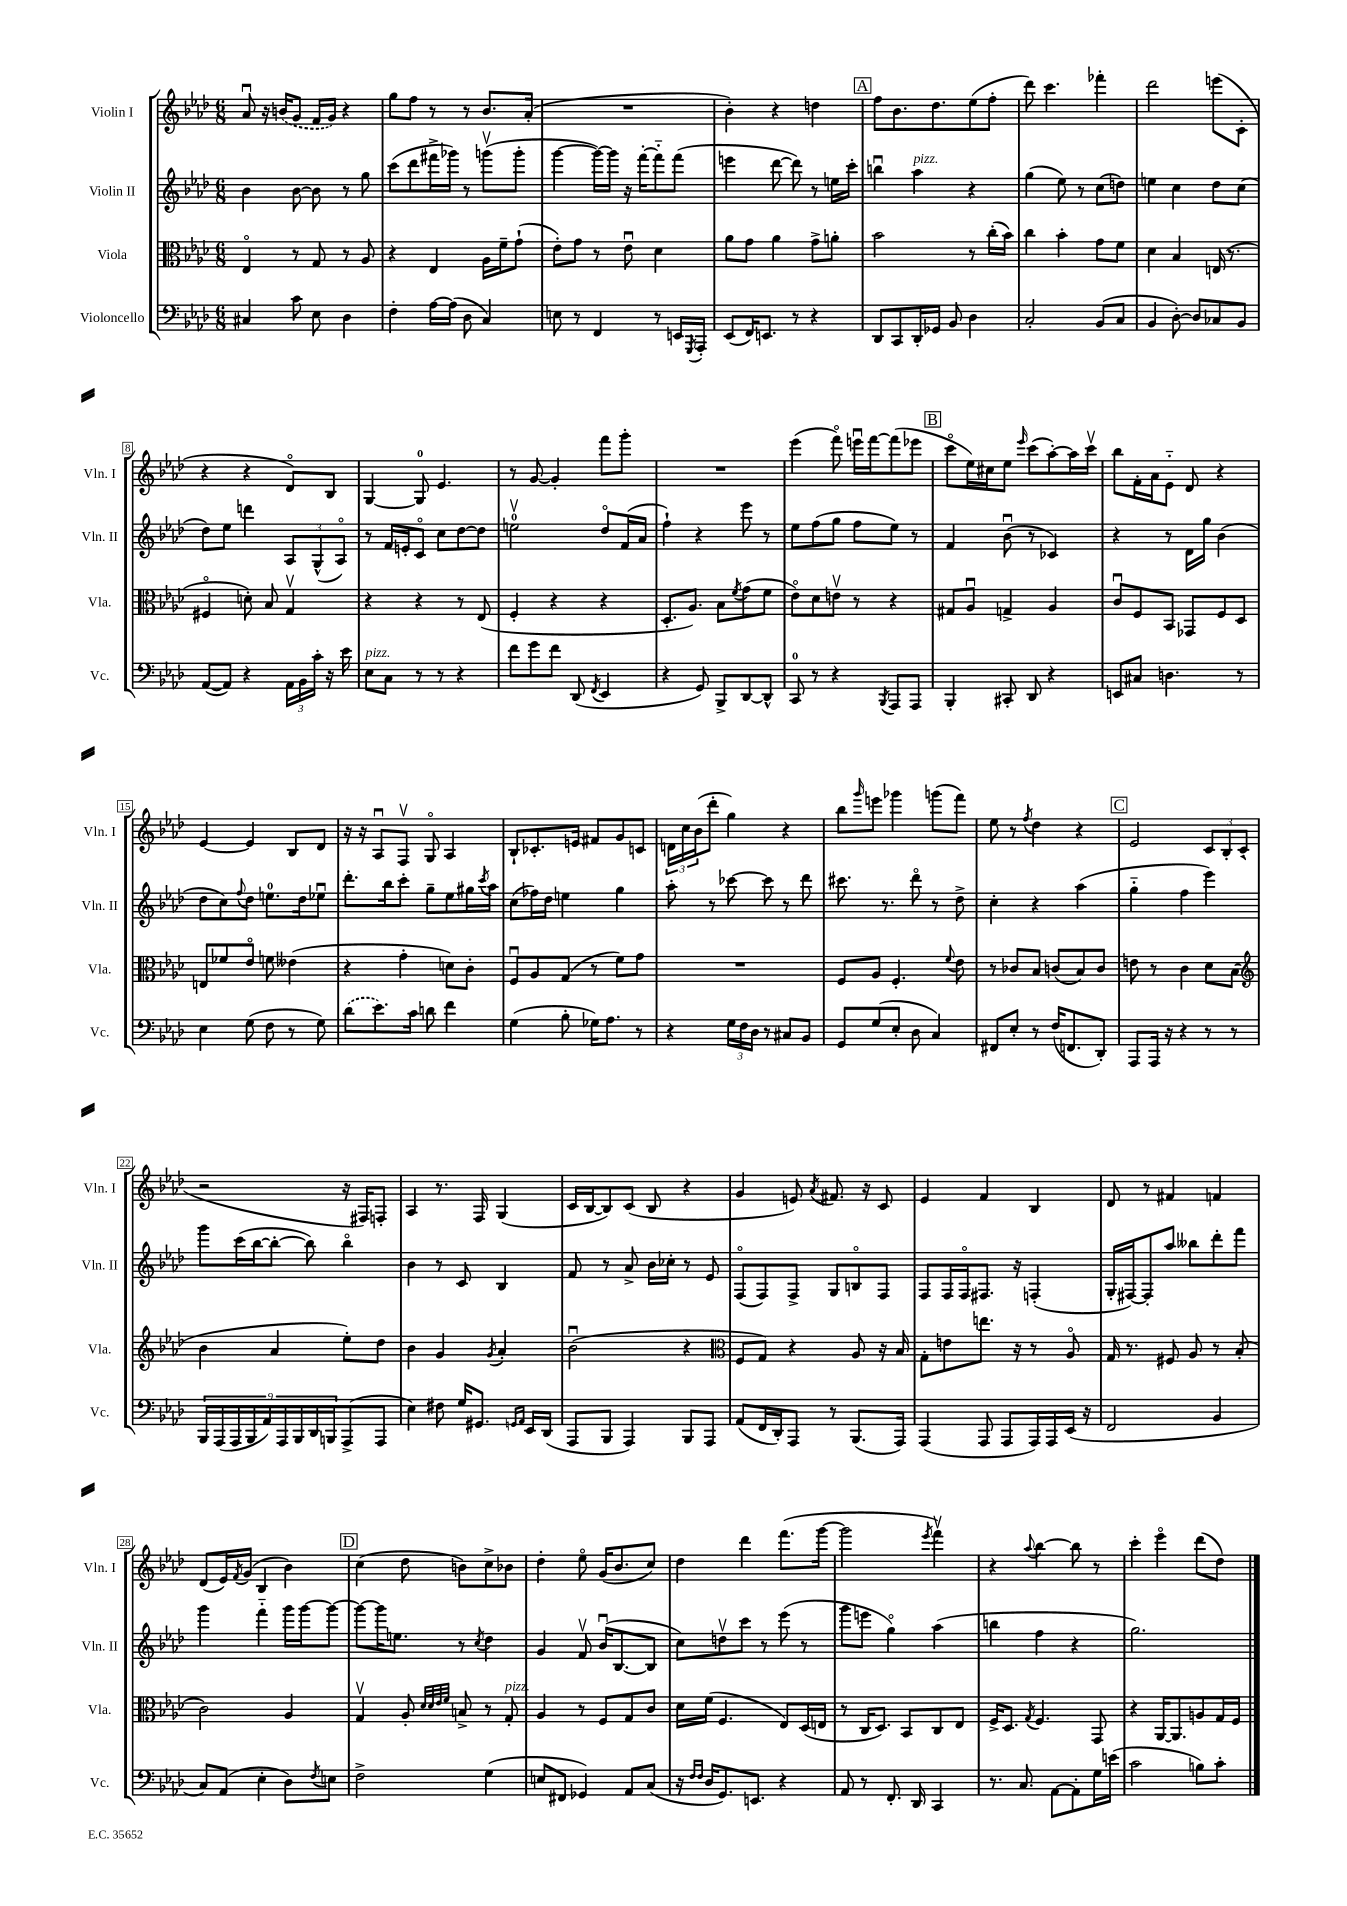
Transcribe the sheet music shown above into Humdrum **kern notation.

**kern	**kern	**kern	**kern
*staff4	*staff3	*staff2	*staff1
*clefF4	*clefC3	*clefG2	*clefG2
*k[b-e-a-d-]	*k[b-e-a-d-]	*k[b-e-a-d-]	*k[b-e-a-d-]
*M6/8	*M6/8	*M6/8	*M6/8
4C#/	4E-o/	4b-\	8a-u/
.	.	.	16r
.	.	.	(16b/LK
8c\	8r	[8b-\	8g/J
8E-\	8G/	8b-\]	16f/LL
.	.	.	16g/JJ)
4D-\	8r	8r	4r
.	8A-/	8gg\	.
=	=	=	=
4F'\	4r	(8ccc\L	8gg\L
.	.	8ddd-\	8ff\J
[16A-\LL	4E-/	16fff#^\L	8r
(16A-\]JJ	.	16ggg-\JJ)	.
8D-\	.	8r	8r
4C/)	16A-\LL	(8gggv\L	8.b-/L
.	16f~\J	.	.
.	(8g`\J	8ggg'\J	.
.	.	.	(16a-'/Jk
=	=	=	=
8E\	8e-'\L)	[4ggg\	2.r
8r	8g\J	.	.
4FF/	8r	16ggg\_LL)	.
.	.	16ggg\]JJ	.
.	8e-u\	16r	.
.	.	[16fff'\LK	.
8r	4d-\	8fff'~\]	.
16EE/LL	.	(8fff\J	.
8qGGG/	.	.	.
16AAA-'/JJ	.	.	.
=	=	=	=
(8EE-/L	8a-\L	4eee\	4b-'\)
16FF/K)	8g\J	.	.
8.EE/J	.	.	.
.	4a-\	[8ddd-\	4r
8r	.	8ddd-\])	.
4r	8g^\L	8r	4dd\
.	8a'\J	16ee\LL	.
.	.	16ccc'\JJ	.
=	=	=	=
8DD-/L	2b-\	4bbu\	8ff\L
8CC/	.	.	8.b-\
16DD-'/L	.	4aa-\	.
16GG-/JJ	.	.	8.dd-\
8BB-/	.	.	.
4D-\	8r	4r	(8ee-\
.	(16cc'\LL	.	8ff'\J
.	16b-\JJ)	.	.
=	=	=	=
2C'/	4cc\	(4gg\	8ddd-\)
.	.	.	4.ccc\
.	4b-'\	8ee-\)	.
.	.	8r	.
(8BB-/L	8g\L	(8cc\L	4fff-'\
8C/J	8f\J	8dd\J)	.
=	=	=	=
4BB-/	4d-\	4ee\	2ddd-\
[8D-'\)	4B-/	4cc\	.
8D-/]L	.	.	.
8C-/	(16E/	8dd-\L	(8eee\L
.	8.r	.	.
8BB-/J	.	(8cc\J	8c'\J
=	=	=	=
([8AA-/L	4F#o/	8dd-\L)	4r
8AA-/]J)	.	8ee-\J	.
4r	8d'\)	4ddd\	4r
.	8B-/	.	.
24AA-\LL	4Gv/	12A-/L	8d-o/L)
24BB-\	.	.	.
24c'\JJ	.	(12G^^/	.
16r	.	.	8B-/J
.	.	12A-o/J)	.
16e-\	.	.	.
=	=	=	=
8E-\L	4r	8r	[4G/
8C\J	.	16f/LL	.
.	.	16e'/J	.
8r	4r	8co/J	8G/]
8r	.	8cc\L	4.e-/
4r	8r	[8dd-\	.
.	(8E-/	8dd-\]J	.
=	=	=	=
8f\L	4F'/	2eev\	8r
8g\	.	.	[8g/
8f\J	4r	.	4g'/]
(8DD-/	.	.	.
8qFF/	.	.	.
4EE-/	4r	8dd-o/L	8fff\L
.	.	(16f/L	8ggg'\J
.	.	16a-/JJ	.
=	=	=	=
4r	8.D-'/L	4ff`\)	2.r
.	8.A-/J)	.	.
8GG/)	.	4r	.
8BBB-^/L	8B-\L	.	.
.	8qf/	.	.
[8DD-/	(8g\	8eee-\	.
8DD-^^/]J	8f\J	8r	.
=	=	=	=
8CC/	8e-o\L)	8ee-\L	(4eee-\
8r	8d-\	(8ff\	.
4r	8ev\J	8gg\J	8fffo\)
.	8r	8ff\L	16eeeu\LL
.	.	.	[16fff\J
8qBBB-/	.	.	.
8AAA-/L	4r	8ee-\J)	(8fff\]
8AAA-/J	.	8r	8eee-\J
=	=	=	=
4BBB-'/	8G#/L	4f/	8ccco\L
.	8A-u/J	.	16ee-\L)
.	.	.	16cc#\J
8CC#'/	4G^/	(8b-u\	8ee-\J
.	.	.	16qqeee-/
8DD-/	.	8r	(8ccc\L
4r	4A-/	4c-/)	[8aa-'\)
.	.	.	16aa-\]L
.	.	.	16cccv\JJ
=	=	=	=
8EE/L	8cu/L	4r	8bb-\L
8C#/J	8F/	.	16f'\L
.	.	.	16a-\J
4.D\	8BB-/J	8r	8e-'~\J
.	8GG-/L	16d-\LL	8d-/
.	.	16gg\JJ	.
.	8F/	(4b-\	4r
8r	8D-/J	.	.
=	=	=	=
4E-\	8E/L	8dd-\L	[4e-/
.	8f-/	8cc\)	.
.	.	8qqff/	.
(8G\	8e-o/J	8dd-\J	4e-/]
8F\	8f\	8.ee\L	.
8r	(4e--\	.	8B-/L
.	.	16dd-\k	.
8G\)	.	8ee-u\J	8d-/J
=	=	=	=
(8d-\L	4r	8.ddd-'\L	16r
.	.	.	16r
8.e-\)	.	.	8A-u/L
.	.	16bb-\k	.
.	4g'\	8ccc'\J	8Fv/J
16c\Jk	.	.	.
8d\	.	8gg~\L	8Go/
4f\	8d\L)	8ee-\	4A-/
.	8c'\J	16gg#\L	.
.	.	8qccc/	.
.	.	16aa-\JJ	.
=	=	=	=
(4G\	8Fu/L	(8cc\L	8B-`/L
.	8A-/	16ff-\L)	8.c-'/
.	.	16dd-\JJ	.
8B-'\	(8G/J	4ee\	.
.	.	.	16e/Jk
16G-\LK)	8r	.	8f#/L
8.A-\J	.	.	.
.	8f\L)	4gg\	8g/
8r	8g\J	.	8c/J
=	=	=	=
4r	2.r	8aa-'\	24d\LL
.	.	.	24cc\
.	.	.	(24b-\J
.	.	8r	8ddd-'\J
24G\LL	.	[8ccc-\	4gg\)
24F\	.	.	.
24D-\JJ	.	.	.
8r	.	8ccc-\]	.
8C#/L	.	8r	4r
8BB-/J	.	8ddd-\	.
=	=	=	=
8GG/L	8F/L	8.ccc#\	8bb-\L
.	.	.	16qqggg/
(8G/	8A-/J	.	8eee\J
.	.	8.r	.
8E-'/J	4.F'/	.	4ggg-\
8D-\	.	8ddd-o\	.
4C/)	.	8r	(8ggg\L
.	8qqf/	.	.
.	8e-\	8dd-^\	8fff\J)
=	=	=	=
8FF#/L	8r	4cc'\	8ee-\
8E-'/J	8c-/L	.	8r
.	.	.	8qff/
8r	8B-/J	4r	4dd-\
(16F/LK	(8c/L	.	.
8.FF/	.	.	.
.	8B-/)	(4aa-\	4r
8DD-'/J)	8c/J	.	.
=	=	=	=
8AAA-/L	8e\	4gg'~\	2e-/
16AAA-/Jk	8r	.	.
16r	.	.	.
4r	4c\	4ff\	.
8r	8d-\L	4eee-\)	12c/L
.	.	.	12B-'/
8r	(8B-\J	.	.
.	.	.	(12c'/J
=	=	=	=
*	*clefG2	*	*
18BBB-/LL	4b-\	8ggg\L	2r
(18AAA-/	.	.	.
18AAA-/	.	.	.
.	.	(16ccc\L	.
18BBB-/	.	.	.
.	.	[16bb-\J	.
18AA-/)	.	.	.
.	4a-/	8bb-'\_J	.
18AAA-/	.	.	.
18BBB-/	.	.	.
.	.	8bb-\])	.
18DD-/	.	.	.
18BBB/J	.	.	.
(8AAA-^/	8ee-'\L)	4bb-o\	16r
.	.	.	16F#/LK)
8AAA-/J	8dd-\J	.	8F'/J
=	=	=	=
4E-\)	4b-\	4b-\	4A-/
8F#\	4g/	8r	8.r
16G/LK	.	8c/	.
8.GG#/J	.	.	16F/
.	8qg/	.	.
.	4a-'/	4B-/	(4G/
16qqGG/LL	.	.	.
16qqAA-/JJ	.	.	.
16EE-/LL	.	.	.
(16DD-/JJ	.	.	.
=	=	=	=
8AAA-/L	(2b-u\	8f/	16c/LL
.	.	.	[16B-/J
8BBB-/J	.	8r	8B-/])
4AAA-/)	.	8a-^/	(8c/J
.	.	16b-\LL	8B-/
.	.	16cc-'\JJ	.
8BBB-/L	4r	8r	4r
8AAA-/J	.	8e-/	.
=	=	=	=
*	*clefC3	*	*
(8AA-/L	8F/L	(8Fo/L	4g/
16FF/L	8G/J)	8F/)	.
16DD-'/J)	.	.	.
8AAA-/J	4r	8F^/J	8e/)
.	.	.	8qa-/
8r	.	8G/L	8.f#/
(8.BBB-/L	8A-/	8Bo/	.
.	.	.	16r
.	16r	8F/J	8c/
16AAA-/Jk)	16B-/	.	.
=	=	=	=
(4AAA-/	8G'\L	8F/L	4e-/
.	8e\	16F/L	.
.	.	16Fo/J	.
8AAA-/	8.ee\J	8.F#/J	4f/
8AAA-/L	.	.	.
.	16r	16r	.
16AAA-/L)	8r	(4F'/	4B-/
16AAA-/	.	.	.
(16EE-/JJ	8A-o/	.	.
16r	.	.	.
=	=	=	=
2FF/	16G/	16G'/LL	8d-/
.	8.r	[16F#/J)	.
.	.	8F#'/]	8r
.	8F#/	8aa-/J	4f#/
.	8A-/	8bb--\L	.
4BB-/	8r	8ddd-'\	4f/
.	(8B-'/	8fff\J	.
=	=	=	=
8C/L)	2c\)	4ggg\	(8d-/L
(8AA-/J	.	.	16e-/L)
.	.	.	8qf/
.	.	.	(16g/JJ
4E-'\	.	4fff'~\	4B-/
8D-\L)	4A-/	16ggg\LL	4b-\)
.	.	[16ggg\J	.
8qF/	.	.	.
8E\J	.	8ggg\_J	.
=	=	=	=
2F^\	4Gv/	8ggg\_L	(4cc\
.	.	16ggg\]K	.
.	.	8.ee\J	.
.	8A-'/	.	8dd-\
.	32qqd-/LLL	.	.
.	32qqd-/	.	.
.	32qqe-/	.	.
.	32qqf/JJJ	.	.
.	8B^/	8r	8b\L)
.	.	8qcc/	.
(4G\	8r	4dd-\	8cc^\
.	8G'/	.	8b-\J
=	=	=	=
8E/L	4A-/	4g/	4dd-'\
8FF#/J	.	.	.
4GG-/)	8r	8fv/	8ee-o\
.	8F/L	(16b-u/LK	(16g/LK
.	.	[8.B-/	8.b-/
8AA-/L	8G/	.	.
(8C/J	8c/J	8B-/]J	8cc/J)
=	=	=	=
16r	16d-\LL	8cc\L)	4dd-\
16qqF/LL	.	.	.
16qqF/JJ	.	.	.
16D-/LK	(16f\JJ	.	.
8.GG/)	4.F/	8ddv\	.
.	.	8ccc\J	4ddd-\
8.EE/J	.	.	.
.	.	8r	.
4r	8E-/L)	(8eee-\	(8.fff\L
.	(16D-/L	8r	.
.	16E/JJ	.	[16ggg\Jk
=	=	=	=
8AA-/	8r	8ggg\L	2ggg\]
8r	16C/LK	8eee\J	.
.	8.D-/J)	.	.
8.FF'/	.	4ggo\)	.
.	8BB-/L	.	.
16DD-/	.	.	.
.	.	.	8qeee-/
4CC/	8C/	(4aa-\	4fffv\)
.	8E-/J	.	.
=	=	=	=
8.r	16F^/LK	4bb\	4r
.	8.D-/J	.	.
8.C/	.	.	.
.	8qG/	.	8qqaa-/
.	4.F/	4ff\	[4bb-\
[8AA-\L	.	.	.
8AA-'\]	.	4r	8bb-\]
16G\L	8GG/	.	8r
(16e\JJ	.	.	.
=	=	=	=
2c\	4r	2.gg\)	4ccc'\
.	[16AA-/LK	.	4eee-o\
.	8.AA-/]	.	.
8B\L)	8A/	.	(8ddd-\L
8c'\J	16G/L	.	8dd-\J)
.	16F/JJ	.	.
==	==	==	==
*-	*-	*-	*-
